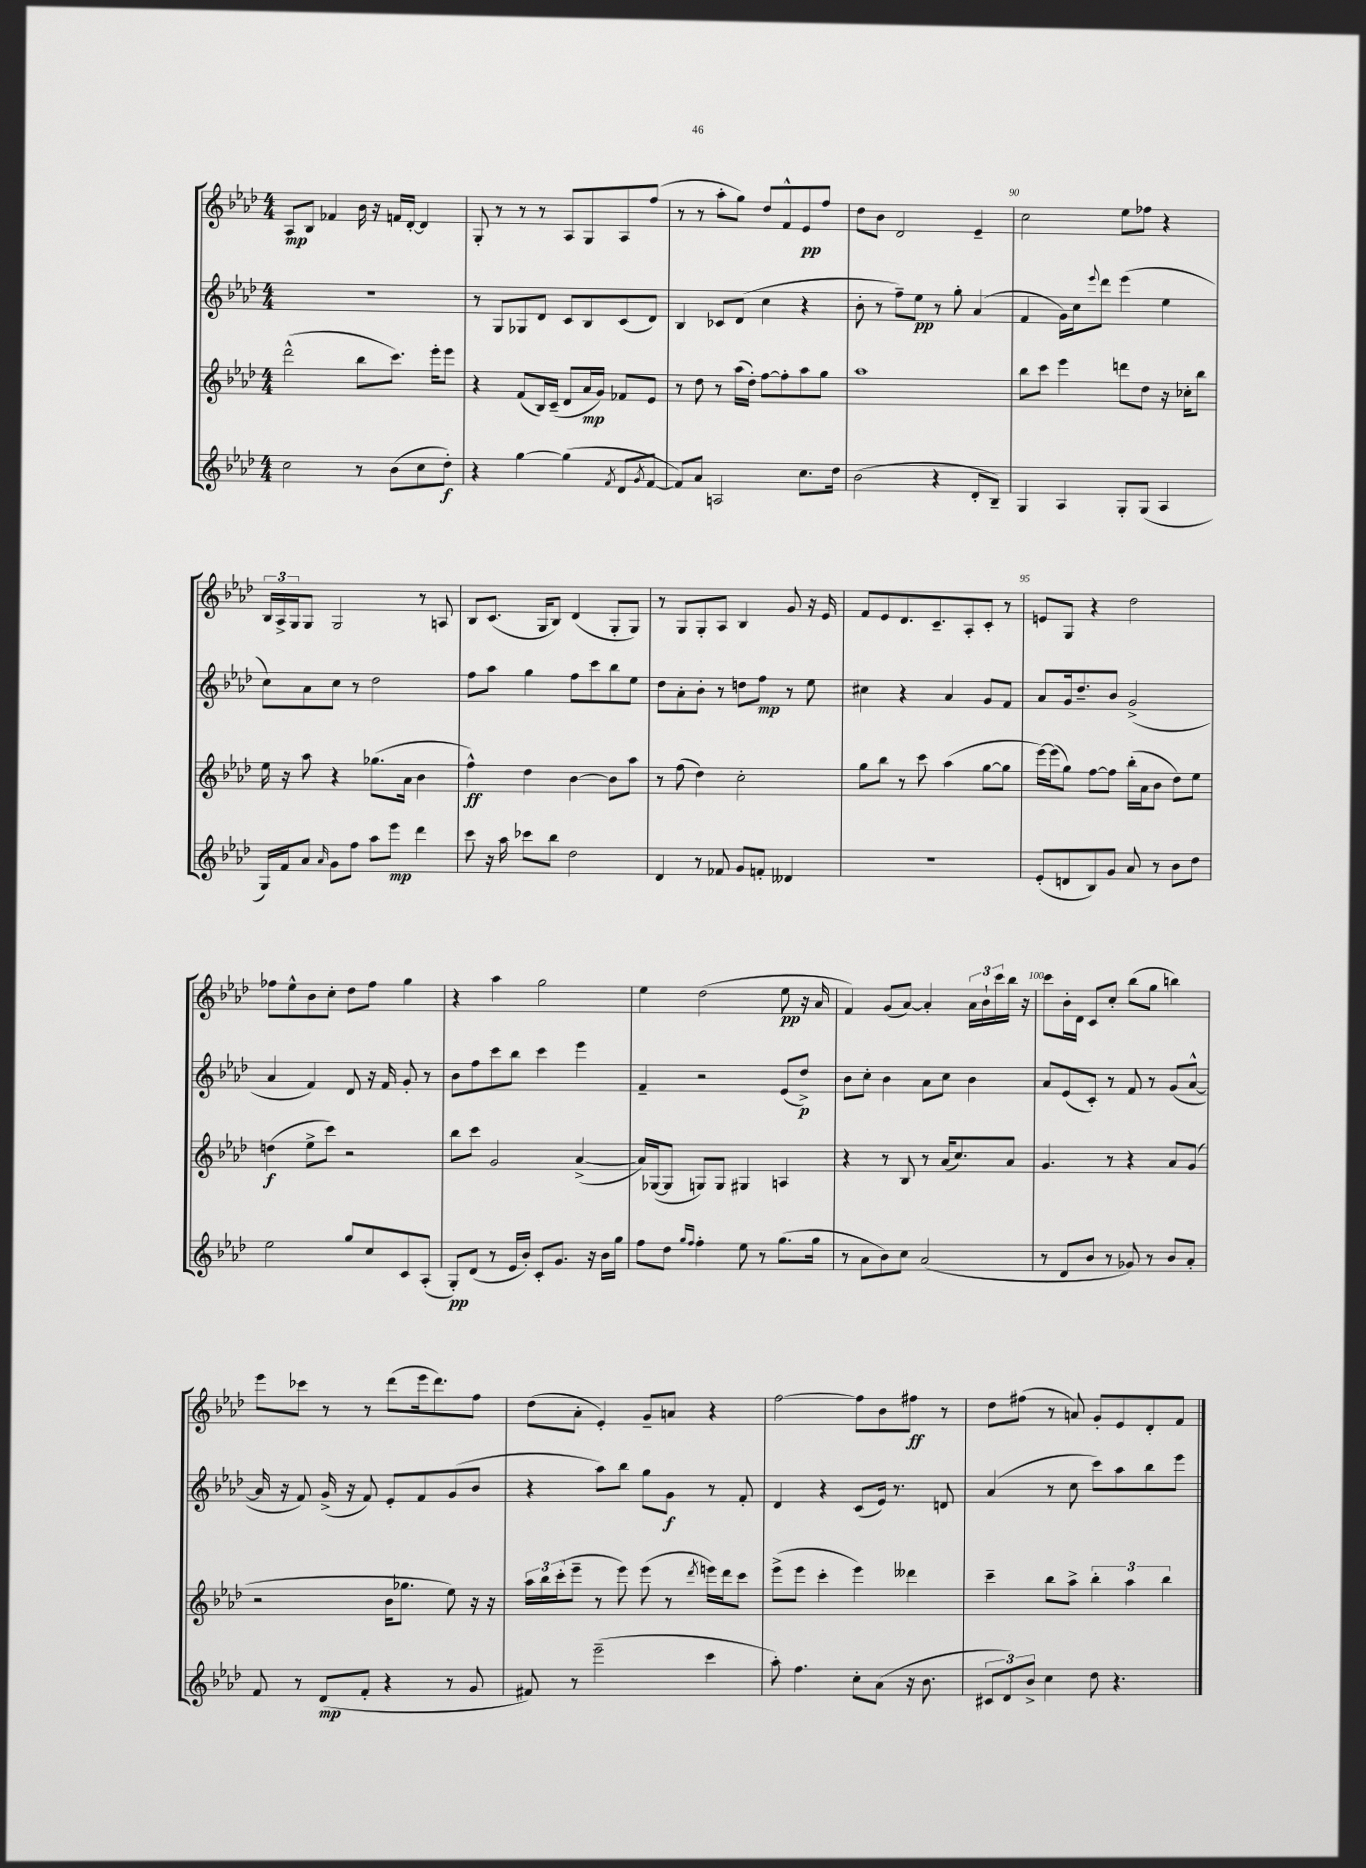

**kern	**kern	**kern	**kern
*staff4	*staff3	*staff2	*staff1
*clefG2	*clefG2	*clefG2	*clefG2
*k[b-e-a-d-]	*k[b-e-a-d-]	*k[b-e-a-d-]	*k[b-e-a-d-]
*M4/4	*M4/4	*M4/4	*M4/4
2cc	(2ddd-^^	1r	8A-
.	.	.	8B-
.	.	.	4f-
8r	8bb-	.	16b-
.	.	.	16r
(8b-	8.ccc)	.	16f
.	.	.	[16d-'
8cc	.	.	4d-]
.	16eee-'	.	.
8dd-')	8eee-	.	.
=	=	=	=
4r	4r	8r	8G'
.	.	8G	8r
[4gg	(8f	8G-	8r
.	16B-)	8d-	8r
.	(16c~	.	.
(4gg]	8d-	8c	8A-
.	16a-	8B-	8G
.	16g)	.	.
8qf	.	.	.
8d-	8f-	(8c	8A-
8qg	.	.	.
[8f	8e-	8d-)	(8ff
=	=	=	=
8f])	8r	4B-	8r
8a-	8dd-	.	8r
2A	8r	8c-	8aa-'
.	(16aa-	(8d-	8gg)
.	16dd-')	.	.
.	[8ff	4cc	8dd-
.	8ff']	.	8f^^
8.cc	8aa-	4r	8e-
.	8gg	.	8ff
16dd-	.	.	.
=	=	=	=
(2b-	1aa-	8b-'	8dd-
.	.	8r	8b-
.	.	8ff~)	2d-
.	.	8ee-	.
4r	.	8r	.
.	.	8gg'	.
8d-'	.	(4a-	4e-~
8B-~)	.	.	.
=	=	=	=
4G	8bb-	4f	2cc
.	8ccc	.	.
4A-	4eee-	16g)	.
.	.	16cc	.
.	.	8qqeee-	.
.	.	8ddd-	.
8G'	8ddd	(4eee-	8ee-
(8G	8dd-	.	8ff-
4A-	16r	4ee-	4r
.	16cc-'	.	.
.	8bb-	.	.
=	=	=	=
16G)	16ee-	8cc)	24B-
.	.	.	24A-^
16f	16r	.	.
.	.	.	24G
8a-	8aa-	8a-	8G
16qqa-	.	.	.
8g	4r	8cc	2G
8ff	.	8r	.
8aa-	(8.gg-	2dd-	.
8eee-	.	.	.
.	16a-	.	.
4ddd-	4b-	.	8r
.	.	.	8A
=	=	=	=
8ccc	4ff^^)	8ff	8B-
16r	.	8aa-	(8.c
16aa-	.	.	.
8ccc-	4dd-	4gg	.
.	.	.	16G
8bb-	.	.	8B-)
2dd-	[4b-	8ff	(4d-
.	.	8ccc	.
.	8b-]	8bb-	8G'
.	8aa-	8ee-	8G)
=	=	=	=
4d-	8r	8dd-	8r
.	(8ff	8a-'	8G
8r	4dd-)	8b-'	8G'
8f-	.	8r	8A-
8g	2cc'	8dd	4B-
8f'	.	8ff	.
4d--	.	8r	8g
.	.	8ee-	16r
.	.	.	16e-
=	=	=	=
1r	8gg	4cc#	8f
.	8bb-	.	8e-
.	8r	4r	8.d-
.	8ccc	.	.
.	.	.	8.c~
.	(4aa-	4a-	.
.	.	.	8A-'
.	[8gg	8g	8c'
.	8gg]	8f	8r
=	=	=	=
(8e-'	[16eee-)	8a-	8e
.	(16eee-]	.	.
8d	8gg)	16g	8G
.	.	8.dd-~	.
8B-)	[8ff	.	4r
8g	8ff]	8b-	.
8a-	(16bb-'	(2g^	2dd-
.	16a-	.	.
8r	8b-	.	.
8b-	8dd-)	.	.
8dd-	8ee-	.	.
=	=	=	=
2ee-	(4dd	4a-	8ff-
.	.	.	8ee-^^
.	8ee-^	4f)	8b-
.	8ccc)	.	8cc'
8gg	2r	8d-	8dd-
8cc	.	16r	8ff-
.	.	16f	.
8c	.	8g'	4gg
(8A-'	.	8r	.
=	=	=	=
8G')	8bb-	8b-	4r
(8d-	8ccc	8ff	.
8r	2g	8ccc	4aa-
16e-	.	8bb-	.
16b-')	.	.	.
8c'	.	4ccc	2gg
8.g	.	.	.
.	([4a-^	4eee-	.
16r	.	.	.
16b-	.	.	.
16gg	.	.	.
=	=	=	=
8ff	16a-])	4f~	4ee-
.	([16G-	.	.
8dd-	8G-]	.	.
16qqgg	.	.	.
16qqff	.	.	.
4ff'	8G)	2r	(2dd-
.	8G	.	.
8ee-	4G#	.	.
8r	.	.	.
(8.gg	4A	(8e-	8ee-
.	.	8dd-^)	16r
16gg	.	.	16a-
=	=	=	=
8r	4r	8b-	4f)
8a-	.	8cc'	.
8b-)	8r	4b-	(8g
8cc	8B-	.	[8a-)
(2a-	8r	8a-	4a-']
.	(16a-	8cc	.
.	8.cc)	.	.
.	.	4b-	24a-
.	.	.	24b-`
.	.	.	24ccc
.	8a-	.	16bb-
.	.	.	16r
=	=	=	=
8r	4.g	8a-	8ccc
8d-	.	(8e-	16b-'
.	.	.	16d-
8b-	.	8c')	8c
8r	8r	8r	8cc'
8g-)	4r	8f	(8bb-
8r	.	8r	8gg
8b-	8a-	(8g	4bb)
8a-'	(8g	[8a-^^	.
=	=	=	=
8f	2r	16a-]	8eee-
.	.	16r	.
8r	.	8f)	8ccc-
(8d-	.	(16g^	8r
.	.	16r	.
8f'	.	8f)	8r
4r	16b-	8e-'	(8ddd-
.	8.gg-	.	.
.	.	8f	16eee-
.	.	.	8.ddd-)
8r	8ee-)	(8g	.
8g	16r	8b-	8ff
.	16r	.	.
=	=	=	=
8f#)	24aa-	4r	(8dd-
.	24bb-	.	.
.	(24ccc'	.	.
8r	8eee-~	.	8a-'
(2eee-~	8r	8aa-)	4e-')
.	8eee-)	8bb-	.
.	(8eee-	8gg	8g~
.	8r	8g	8a
.	8qddd-	.	.
4ccc	16eee)	8r	4r
.	16ddd-	.	.
.	8ccc	8f'	.
=	=	=	=
8aa-')	(8eee-^	4d-	[2ff
4.ff	8eee-	.	.
.	4ccc'	4r	.
8cc'	4eee-)	(8c	8ff]
(8a-	.	16e-)	8b-
.	.	8.r	.
16r	4ddd--	.	8ff#
8.b-	.	.	.
.	.	8d	8r
=	=	=	=
12c#	4ccc~	(4a-	8dd-
12d-)	.	.	.
.	.	.	(8ff#
12b-^	.	.	.
4cc	8bb-	8r	8r
.	8aa-^	8cc	8a)
8dd-	6bb-'	8ccc)	8g'
4.r	.	8aa-	8e-
.	6aa-	.	.
.	.	8bb-	8d-'
.	6bb-	.	.
.	.	8eee-	8f
==	==	==	==
*-	*-	*-	*-
